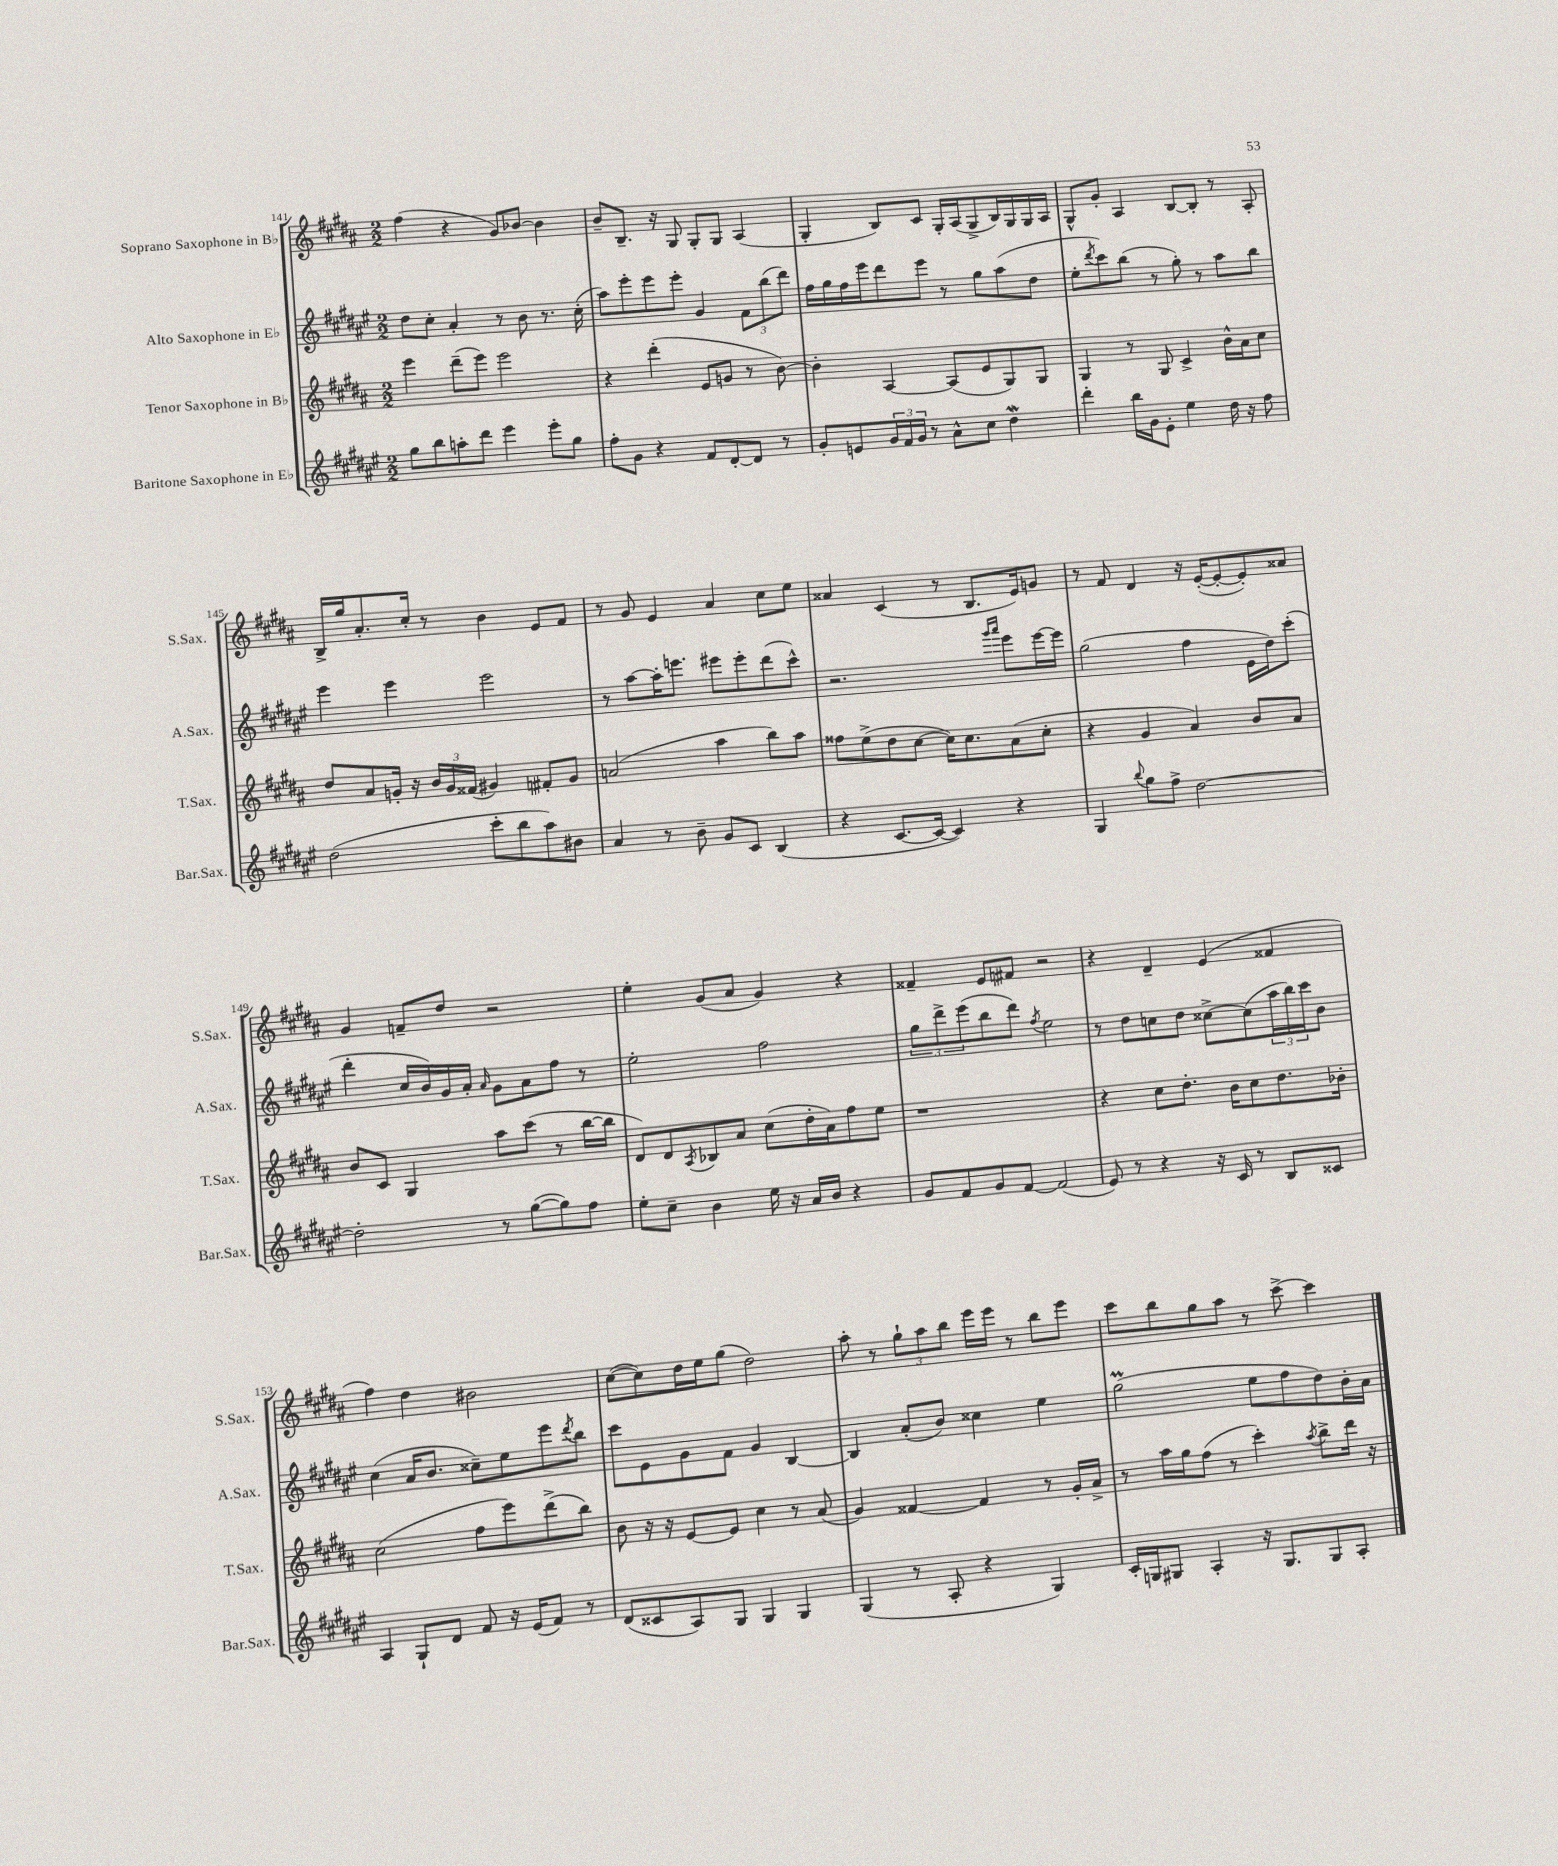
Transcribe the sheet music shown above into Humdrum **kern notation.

**kern	**kern	**kern	**kern
*staff4	*staff3	*staff2	*staff1
*clefG2	*clefG2	*clefG2	*clefG2
*k[f#c#g#d#a#e#]	*k[f#c#g#d#a#]	*k[f#c#g#d#a#e#]	*k[f#c#g#d#a#]
*M2/2	*M2/2	*M2/2	*M2/2
8gg#	4eee	8dd#	(4ff#
8bb	.	8cc#'	.
8aa'	(8ddd#~	4a#'	4r
8ddd#	8eee)	.	.
4eee#	2eee	8r	8g#)
.	.	8b	[8b-
8eee#'	.	8.r	4b-]
8gg#	.	.	.
.	.	(16cc#'	.
=	=	=	=
8ff#'	4r	8aa#)	8b~
8g#	.	8eee#'	8.B~
4r	(4ddd#'	8eee#	.
.	.	.	16r
.	.	8eee#'	8G#
8f#	8e	4g#	8G#'
[8d#'	8g	.	8G#
8d#]	8r	12f#	(4A#
.	.	(12bb	.
8r	[8b)	.	.
.	.	12ddd#)	.
=	=	=	=
8g#'	4b']	16ff#	4G#'
.	.	16gg#	.
8e	.	16ff#	.
.	.	16eee#	.
24g#	[4A#	8ddd#	8B)
24f#	.	.	.
24g#	.	.	.
8r	.	8eee#	8c#
8a#^^	(8A#]	8r	16G#'
.	.	.	(16A#
8cc#	8e	8gg#	8G#^
4dd#	8G#)	(8aa#	16B)
.	.	.	16G#
.	8G#	8dd#	16G#
.	.	.	16A#
=	=	=	=
4ddd#'	4G#	8ee#'	8G#^^
.	.	8qddd#	.
.	.	8ccc#)	8g#'
16bb	8r	(8bb	4A#
16g#	.	.	.
8e#'	8G#	8r	.
4ee#	4c#^	8gg#')	[8B
.	.	8r	8B']
16dd#	16b^^	8aa#	8r
16r	16a#	.	.
8ff#	8cc#	8bb	8A#'
=	=	=	=
(2dd#	8dd#	4eee#	16B^
.	.	.	16gg#
.	8a#	.	8.a#'
.	16g'	4eee#	.
.	16r	.	16cc#'
.	24b	.	8r
.	24g	.	.
.	(24f##	.	.
8ccc#'	4g#)	2eee#	4b
8bb	.	.	.
8aa#)	8f#'	.	8e
8b#	8g#	.	8f#
=	=	=	=
4a#	(2a	8r	8r
.	.	[8aa#	8g#
8r	.	16aa#']	4e
.	.	8.eee	.
8b~	.	.	.
8g#	4aa#	8eee#	4a#
8c#	.	8eee#'	.
(4B	8bb)	(8ddd#	8cc#
.	8aa#	8ccc#^^)	8ee
=	=	=	=
4r	8ff##	2.r	4a##
.	(8ee^	.	.
[8.c#	8dd#	.	(4c#
.	[8cc#	.	.
16c#_	.	.	.
4c#])	16cc#])	.	8r
.	8.cc#	.	.
.	.	.	8.B
.	.	16qqggg#	.
.	.	16qqaaa#	.
4r	(8a#	8eee#	.
.	.	.	16e)
.	8cc#'	[16eee#	8g
.	.	16eee#]	.
=	=	=	=
4G#	4r	(2gg#	8r
.	.	.	8f#
8qqbb	.	.	.
8gg#	4g#	.	4d#
8ff#^	.	.	.
[2dd#	4a#)	4ff#	16r
.	.	.	([16e'
.	.	.	8e'_
.	8b	16e#	8e'])
.	.	16dd#)	.
.	8a#	(8ccc#'	8a##
=	=	=	=
2dd#']	8b	4ddd#'	4g#
.	8c#	.	.
.	4G#	16cc#	8f~
.	.	16b)	.
.	.	16g#	8dd#
.	.	16a#'	.
.	.	16qqa#	.
8r	8aa#	8g#	2r
([8gg#	(8ccc#	8a#	.
8gg#])	8r	8ff#	.
8ff#	[16bb	8r	.
.	16bb]	.	.
=	=	=	=
8ee#'	8d#)	2ee#'	4ee'
8cc#~	8d#	.	.
.	8qA#	.	.
4b	8B-	.	(8g#
.	8a#	.	8a#
16ee#	(8cc#	2ff#	4g#)
16r	.	.	.
16a#	16dd#'	.	.
16b	16a#)	.	.
4r	8ff#	.	4r
.	8ee	.	.
=	=	=	=
8g#	1r	12gg#	4f##~
.	.	12ddd#^	.
8f#	.	.	.
.	.	(12eee#	.
8g#	.	8bb	8e
[8f#	.	8ddd#)	8f#
.	.	8qff#	.
(2f#]	.	2ee#	2r
=	=	=	=
8e#)	4r	8r	4r
8r	.	8dd#	.
4r	8cc#	8cc	4d#~
.	8.dd#'	8dd#	.
16r	.	[8cc##^	(4e
16c#	16b	.	.
8r	8cc#	(8cc##]	.
8B	8.dd#	24aa#	4f##
.	.	24bb)	.
.	.	24ccc#	.
8c##	.	8b	.
.	16b-'	.	.
=	=	=	=
4A#	(2cc#	(4cc#	4ff#)
8G#`	.	16a#	4dd#
.	.	8.b	.
8d#	.	.	.
8f#	8ff#	8cc##~)	2b#
16r	8eee)	8ee#	.
(16e#	.	.	.
8f#)	(8ddd#^	8eee#	.
.	.	8qddd#	.
8r	8bb)	8bb	.
=	=	=	=
(8d#	8b	8ccc#	([8cc#
8c##	16r	8e#	8cc#])
.	16r	.	.
8A#)	[8e	8g#	16dd#
.	.	.	16ee
8G#	8e]	8f#	(8gg#
4G#	4cc#	4g#	2dd#)
4G#	8r	[4B	.
.	(8a#	.	.
=	=	=	=
(4G#	4g#)	4B]	8aa#'
.	.	.	8r
8r	[4f##	(8a#'	12gg#`
.	.	.	12aa#
8A#'	.	8b)	.
.	.	.	12bb
4r	4f##]	4cc##	16eee
.	.	.	16eee
.	.	.	8r
4G#)	8r	4ee#	8bb
.	16g#'	.	8eee
.	16a#^	.	.
=	=	=	=
16c#'	8r	(2gg#	8ccc#
16G	.	.	.
8G#	16aa#	.	8bb
.	16gg#	.	.
4A#'	(8ff#	.	8gg#
.	8r	.	8aa#
16r	4ccc#')	8ee#	8r
8.G#	.	.	.
.	.	8ff#	[8ccc#^
.	8qaa#	.	.
8G#	8bb^	8dd#)	4ccc#]
8A#'	16ddd#	16b'	.
.	16r	16a#	.
==	==	==	==
*-	*-	*-	*-
